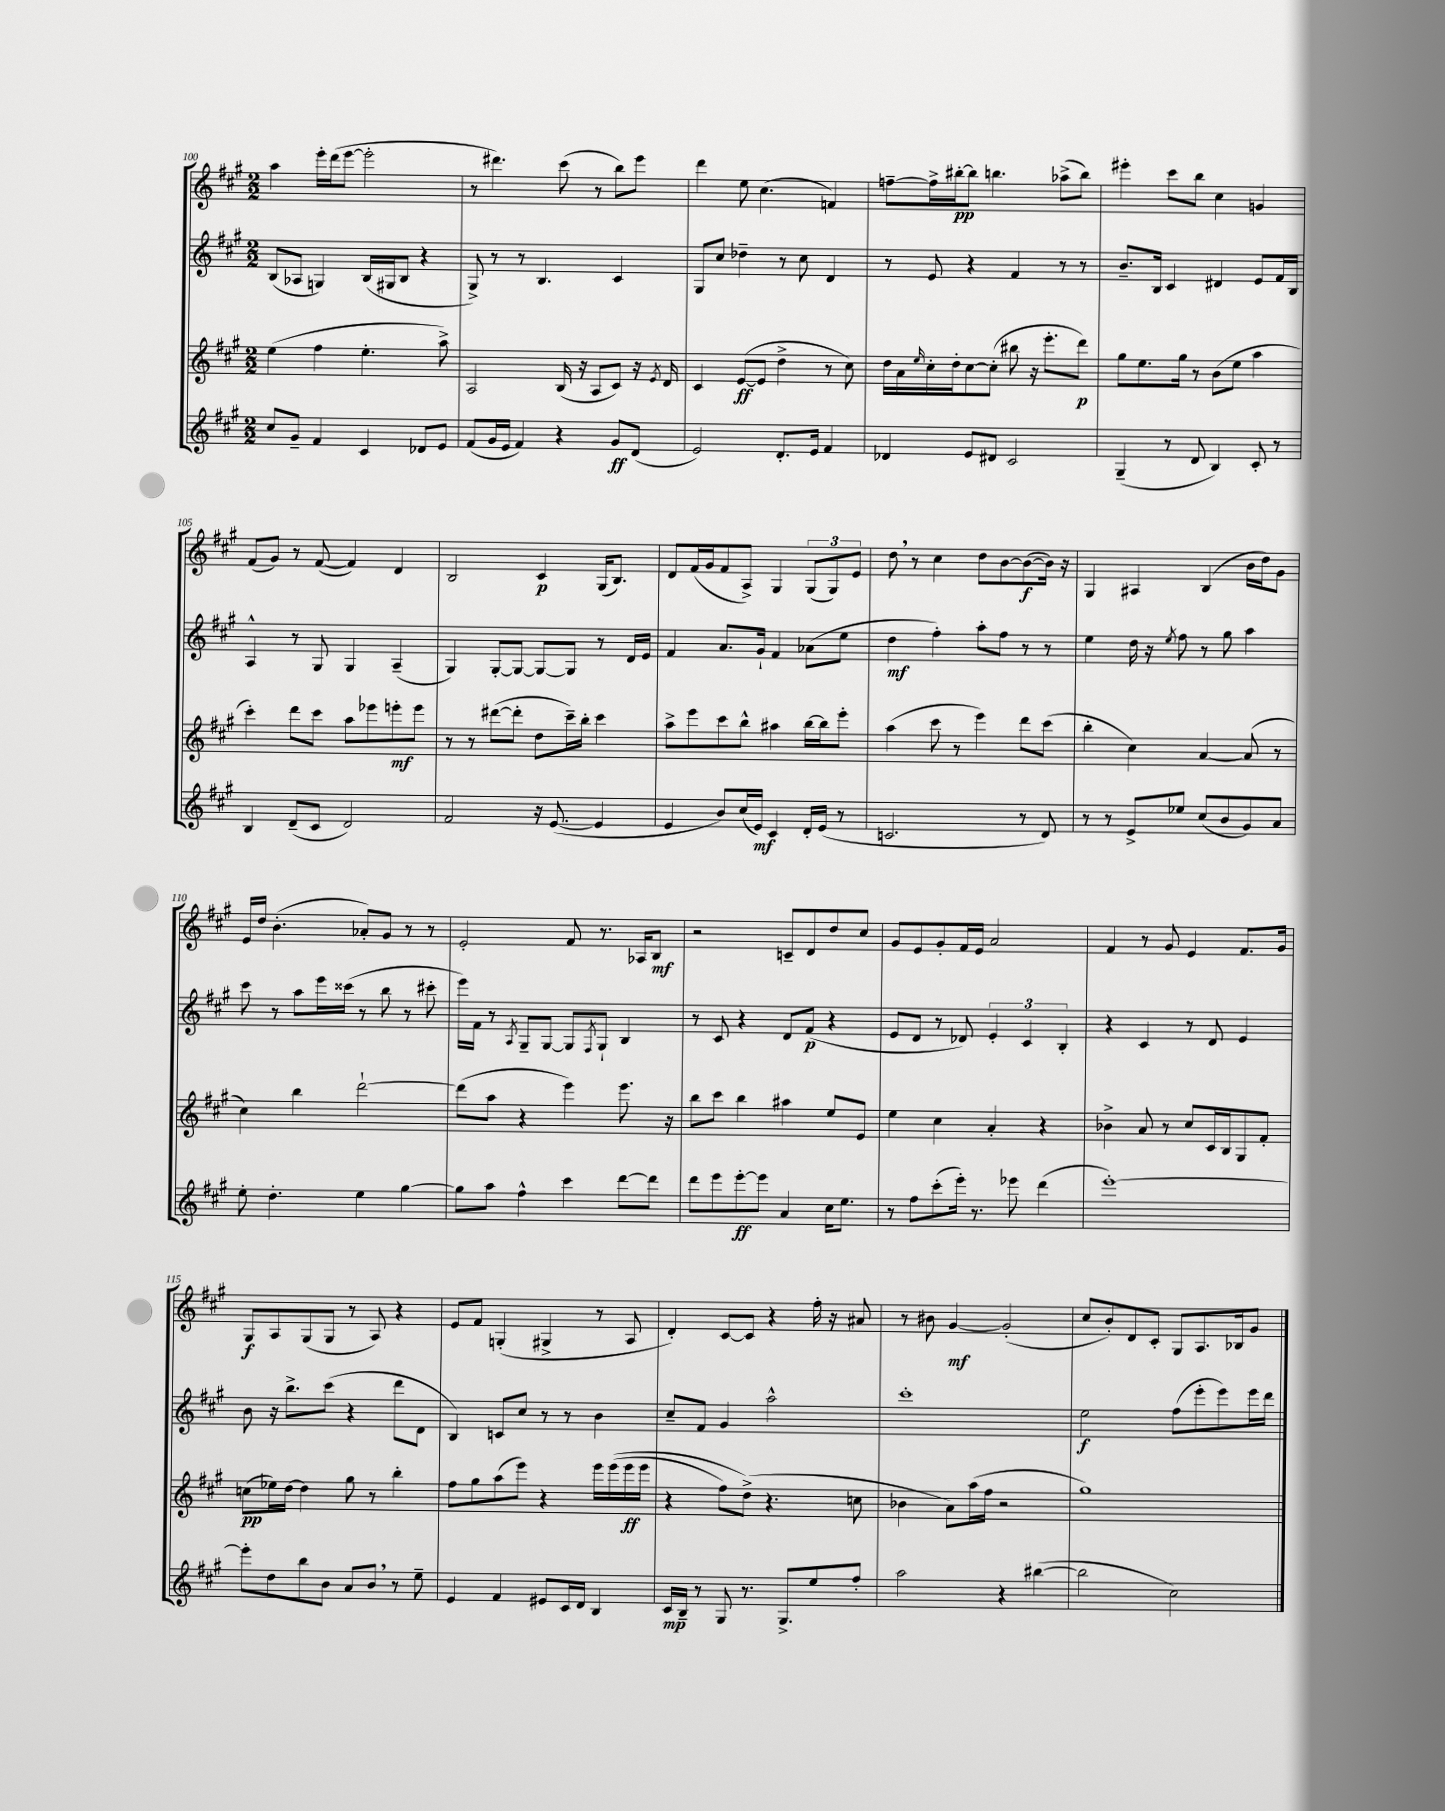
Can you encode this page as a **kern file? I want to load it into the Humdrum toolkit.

**kern	**dynam	**kern	**dynam	**kern	**dynam	**kern	**dynam
*part4	*part4	*part3	*part3	*part2	*part2	*part1	*part1
*staff4	*staff4	*staff3	*staff3	*staff2	*staff2	*staff1	*staff1
*clefG2	*	*clefG2	*	*clefG2	*	*clefG2	*
*k[f#c#g#]	*	*k[f#c#g#]	*	*k[f#c#g#]	*	*k[f#c#g#]	*
*M2/2	*	*M2/2	*	*M2/2	*	*M2/2	*
=100	=100	=100	=100	=100	=100	=100	=100
8cc#/L	.	(4ee\	.	(8B/L	.	4aa\	.
8g#~/J	.	.	.	8A-X/J	.	.	.
4f#/	.	4ff#\	.	4Gn/)	.	16eee'\LL	.
.	.	.	.	.	.	(16ddd\J	.
.	.	.	.	.	.	[8eee\J	.
4c#/	.	4.ee'\	.	(16B/LL	.	2eee'\]	.
.	.	.	.	16G#X/J	.	.	.
.	.	.	.	8B/J	.	.	.
8d-X/L	.	.	.	4r	.	.	.
8e/J	.	8aa^\)	.	.	.	.	.
=101	=101	=101	=101	=101	=101	=101	=101
(8f#/L	.	2A/	.	8G#^/)	.	8r	.
16g#/L	.	.	.	8r	.	4.ddd#X\)	.
16e/JJ	.	.	.	.	.	.	.
4f#/)	.	.	.	8r	.	.	.
.	.	.	.	4.B/	.	.	.
4r	.	(16B/	.	.	.	(8ccc#\	.
.	.	16r	.	.	.	.	.
.	.	8A/L	.	.	.	8r	.
8g#/L	ff	8c#/J)	.	4c#/	.	8bb\L)	.
(8d/J	.	16r	.	.	.	8eee\J	.
.	.	8qe/	.	.	.	.	.
.	.	16d/	.	.	.	.	.
=102	=102	=102	=102	=102	=102	=102	=102
2e/)	.	4c#/	.	8G#/L	.	4ddd\	.
.	.	.	.	8cc#/J	.	.	.
.	.	([8e/L	ff	4dd-X~\	.	8ee\	.
.	.	8e/J]	.	.	.	(4.cc#\	.
8.d'/L	.	4dd^\	.	8r	.	.	.
.	.	.	.	8cc#\	.	.	.
16e/Jk	.	.	.	.	.	.	.
4f#/	.	8r	.	4d/	.	4fn/)	.
.	.	8cc#\)	.	.	.	.	.
=103	=103	=103	=103	=103	=103	=103	=103
4d-X/	.	16dd\LL	.	8r	.	[8ffn~\L	.
.	.	16a\	.	.	.	.	.
.	.	16qqee/	.	.	.	.	.
.	.	16cc#'\	.	8e/	.	16ff^\L]	.
.	.	16dd'\J	.	.	.	[16bb#X'\J	pp
8e/L	.	[8cc#\	.	4r	.	8bb#\J]	.
8d#X/J	.	(8cc#'\J]	.	.	.	4.bbn\	.
2c#/	.	8bb#X\	.	4f#/	.	.	.
.	.	16r	.	.	.	.	.
.	.	8.eee'\L	.	.	.	.	.
.	.	.	.	8r	.	(8aa-X^\L	.
.	.	8ddd\J)	p	8r	.	8bb\J)	.
=104	=104	=104	=104	=104	=104	=104	=104
(4G#~/	.	8gg#\L	.	8.b~/L	.	4eee#X'\	.
.	.	8.ee\	.	.	.	.	.
.	.	.	.	16B/Jk	.	.	.
8r	.	.	.	4c#/	.	8ccc#\L	.
.	.	16gg#\Jk	.	.	.	.	.
8d/	.	8r	.	.	.	8bb\J	.
4B/)	.	(8b\L	.	4d#X/	.	4cc#\	.
.	.	8ee\J	.	.	.	.	.
8c#'/	.	4aa\	.	8e/L	.	4gn/	.
8r	.	.	.	16f#/L	.	.	.
.	.	.	.	16B/JJ	.	.	.
!!LO:LB:g=z
=105	=105	=105	=105	=105	=105	=105	=105
4B/	.	4ccc#'\)	.	4A^^/	.	(8f#/L	.
.	.	.	.	.	.	8g#/J)	.
(8d~/L	.	8ddd\L	.	8r	.	8r	.
8c#/J	.	8ccc#\J	.	8G#/	.	([8f#/	.
2d/)	.	8aa\L	.	4G#/	.	4f#/])	.
.	.	8eee-X\	.	.	.	.	.
.	.	8eeen'\	mf	(4A~/	.	4d/	.
.	.	8eee\J	.	.	.	.	.
=106	=106	=106	=106	=106	=106	=106	=106
2f#/	.	8r	.	4G#/)	.	2B/	.
.	.	8r	.	.	.	.	.
.	.	([8ddd#X\L	.	[8G#'/L	.	.	.
.	.	8ddd#'\J]	.	8G#/J_	.	.	.
16r	.	8dd\L	.	8G#/L_	.	4c#/	p
([8.e/	.	.	.	.	.	.	.
.	.	16ccc#~\L)	.	8G#/J]	.	.	.
.	.	16bb'\JJ	.	.	.	.	.
4e/]	.	4ccc#\	.	8r	.	(16G#/KL	.
.	.	.	.	.	.	8.B/J)	.
.	.	.	.	16d/LL	.	.	.
.	.	.	.	16e/JJ	.	.	.
=107	=107	=107	=107	=107	=107	=107	=107
4e/	.	8aa^\L	.	4f#/	.	8d/L	.
.	.	8eee\	.	.	.	(16f#/L	.
.	.	.	.	.	.	16g#/J	.
8b/L)	.	8ccc#\	.	8.a/L	.	8f#/	.
(16cc#/L	.	8bb^^\J	.	.	.	8A^/J)	.
16e/JJ)	mf	.	.	16g#`/Jk	.	.	.
4c#/	.	4aa#X\	.	4f#/	.	4G#/	.
16d'/LL	.	[16bb\LL	.	(8a-X\L	.	(12G#/L	.
(16e/JJ	.	16bb\J]	.	.	.	.	.
.	.	.	.	.	.	12G#/)	.
8r	.	8eee'\J	.	8ee\J	.	.	.
.	.	.	.	.	.	12e/J	.
=108	=108	=108	=108	=108	=108	=108	=108
2.cn/	.	(4aa\	.	4dd\	mf	8dd,\	.
.	.	.	.	.	.	8r	.
.	.	8ccc#\	.	4ff#'\)	.	4cc#\	.
.	.	8r	.	.	.	.	.
.	.	4eee\)	.	8aa'\L	.	8dd\L	.
.	.	.	.	8ff#\J	.	[8b\	.
8r	.	8ddd\L	.	8r	.	(8b\_	f
8d/)	.	(8ccc#\J	.	8r	.	16b\Jk])	.
.	.	.	.	.	.	16r	.
=109	=109	=109	=109	=109	=109	=109	=109
8r	.	4bb'\	.	4ee\	.	4G#/	.
8r	.	.	.	.	.	.	.
8e^/L	.	4cc#\)	.	16dd\	.	4A#X/	.
.	.	.	.	16r	.	.	.
.	.	.	.	8qee/	.	.	.
8ee-X/J	.	.	.	8ff#\	.	.	.
(8cc#/L	.	[4a/	.	8r	.	(4B/	.
8b/	.	.	.	8gg#\	.	.	.
8g#/)	.	(8a/]	.	4aa\	.	16b\LL	.
.	.	.	.	.	.	16dd\J)	.
8a/J	.	8r	.	.	.	8g#\J	.
!!LO:LB:g=z
=110	=110	=110	=110	=110	=110	=110	=110
8ee'\	.	4cc#\)	.	8ccc#\	.	16e/LL	.
.	.	.	.	.	.	16dd/JJ	.
4.dd'\	.	.	.	8r	.	(4.b'\	.
.	.	4bb\	.	8aa\L	.	.	.
.	.	.	.	16eee\L	.	.	.
.	.	.	.	(16ccc##X\JJ	.	.	.
4ee\	.	[2ddd`\	.	8r	.	8a-X'/L)	.
.	.	.	.	8bb\	.	8g#/J	.
[4gg#\	.	.	.	8r	.	8r	.
.	.	.	.	8ccc#X'\	.	8r	.
=111	=111	=111	=111	=111	=111	=111	=111
8gg#\L]	.	(8ddd\L]	.	16eee\LL)	.	2e'/	.
.	.	.	.	16f#\JJ	.	.	.
8aa\J	.	8aa\J	.	8r	.	.	.
.	.	.	.	8qA/	.	.	.
4ff#^^\	.	4r	.	8G#~/L	.	.	.
.	.	.	.	[8G#/J	.	.	.
4ccc#\	.	4eee\)	.	8G#/L]	.	8f#/	.
.	.	.	.	8qF#/	.	.	.
.	.	.	.	8G#`/J	.	8.r	.
[8ddd\L	.	8.eee\	.	4B/	.	.	.
.	.	.	.	.	.	16A-X/KL	.
8ddd\J]	.	.	.	.	.	8B/J	mf
.	.	16r	.	.	.	.	.
=112	=112	=112	=112	=112	=112	=112	=112
8ddd\L	.	8bb\L	.	8r	.	2r	.
8eee\	.	8ccc#\J	.	8c#/	.	.	.
[8eee'\	ff	4bb\	.	4r	.	.	.
8eee\J]	.	.	.	.	.	.	.
4a/	.	4aa#X\	.	8d/L	.	8cn~/L	.
.	.	.	.	(8f#/J	p	8d/	.
16cc#\KL	.	8ee/L	.	4r	.	8dd/	.
8.ee\J	.	.	.	.	.	.	.
.	.	8e/J	.	.	.	8cc#/J	.
=113	=113	=113	=113	=113	=113	=113	=113
8r	.	4ee\	.	8e/L	.	8g#/L	.
8ff#\L	.	.	.	8d/J	.	8e/	.
(8ccc#'\	.	4cc#\	.	8r	.	8g#'/	.
16eee'\Jk)	.	.	.	8d-X/)	.	16f#/L	.
8.r	.	.	.	.	.	16e/JJ	.
.	.	4a'/	.	6e'/	.	2a/	.
8eee-X\	.	.	.	.	.	.	.
.	.	.	.	6c#/	.	.	.
(4ddd\	.	4r	.	.	.	.	.
.	.	.	.	6B'/	.	.	.
=114	=114	=114	=114	=114	=114	=114	=114
[1eee')	.	4b-X^\	.	4r	.	4f#/	.
.	.	8a/	.	4c#/	.	8r	.
.	.	8r	.	.	.	8g#/	.
.	.	8cc#/L	.	8r	.	4e/	.
.	.	16c#/L	.	8d/	.	.	.
.	.	16B/J	.	.	.	.	.
.	.	8G#/	.	4e/	.	8.f#/L	.
.	.	8f#'/J	.	.	.	.	.
.	.	.	.	.	.	16g#/Jk	.
!!LO:LB:g=z
=115	=115	=115	=115	=115	=115	=115	=115
8eee'\L]	.	(8ccn\L	pp	8b\	.	8G#/L	f
8dd\	.	16ee-X\L)	.	16r	.	8A/	.
.	.	[16dd\JJ	.	8.bb^\L	.	.	.
8bb\	.	4dd\]	.	.	.	(8G#/	.
8b\J	.	.	.	(8ccc#\J	.	8G#/J	.
8a/L	.	8gg#\	.	4r	.	8r	.
8b,/J	.	8r	.	.	.	8A/)	.
8r	.	4bb'\	.	8ddd\L	.	4r	.
8ee~\	.	.	.	8d\J	.	.	.
=116	=116	=116	=116	=116	=116	=116	=116
4e/	.	8ff#\L	.	4B/)	.	8e/L	.
.	.	8gg#\	.	.	.	8f#/J	.
4f#/	.	(8aa\	.	8cn/L	.	(4Gn'/	.
.	.	8eee\J)	.	8cc#/J	.	.	.
8e#X/L	.	4r	.	8r	.	4G#X^/	.
16c#/L	.	.	.	8r	.	.	.
16d/JJ	.	.	.	.	.	.	.
4B/	.	16eee\LL	.	4b\	.	8r	.
.	.	((16eee\	.	.	.	.	.
.	.	16eee\	ff	.	.	8A/	.
.	.	16eee\JJ	.	.	.	.	.
=117	=117	=117	=117	=117	=117	=117	=117
16c#/LL	mp	4r	.	8cc#~/L	.	4d'/)	.
16B~/JJ	.	.	.	.	.	.	.
8r	.	.	.	8f#/J	.	.	.
8G#/	.	8ff#\L)	.	4g#/	.	[8c#/L	.
8.r	.	(8dd^\J)	.	.	.	8c#/J]	.
.	.	4.r	.	2aa^^\	.	4r	.
8.G#^/L	.	.	.	.	.	.	.
8ee/	.	.	.	.	.	16ff#'\	.
.	.	.	.	.	.	16r	.
8ff#'/J	.	8ccn\	.	.	.	8a#X/	.
=118	=118	=118	=118	=118	=118	=118	=118
2aa\	.	4b-X\	.	1ccc#'	.	8r	.
.	.	.	.	.	.	8b#X\	.
.	.	8a\L)	.	.	.	[4g#/	mf
.	.	(16aa\L	.	.	.	.	.
.	.	16ff#\JJ	.	.	.	.	.
4r	.	2r	.	.	.	(2g#'/]	.
([4bb#X\	.	.	.	.	.	.	.
=119	=119	=119	=119	=119	=119	=119	=119
2bb#\]	.	1gg#)	.	2ee\	f	8cc#/L	.
.	.	.	.	.	.	8b'/)	.
.	.	.	.	.	.	8d/	.
.	.	.	.	.	.	8c#'/J	.
2cc#\)	.	.	.	(8ff#\L	.	8G#/L	.
.	.	.	.	8eee'\	.	8.A/	.
.	.	.	.	8eee\)	.	.	.
.	.	.	.	.	.	16B-X/k	.
.	.	.	.	16eee\L	.	8g#/J	.
.	.	.	.	16ddd\JJ	.	.	.
==	==	==	==	==	==	==	==
*-	*-	*-	*-	*-	*-	*-	*-
